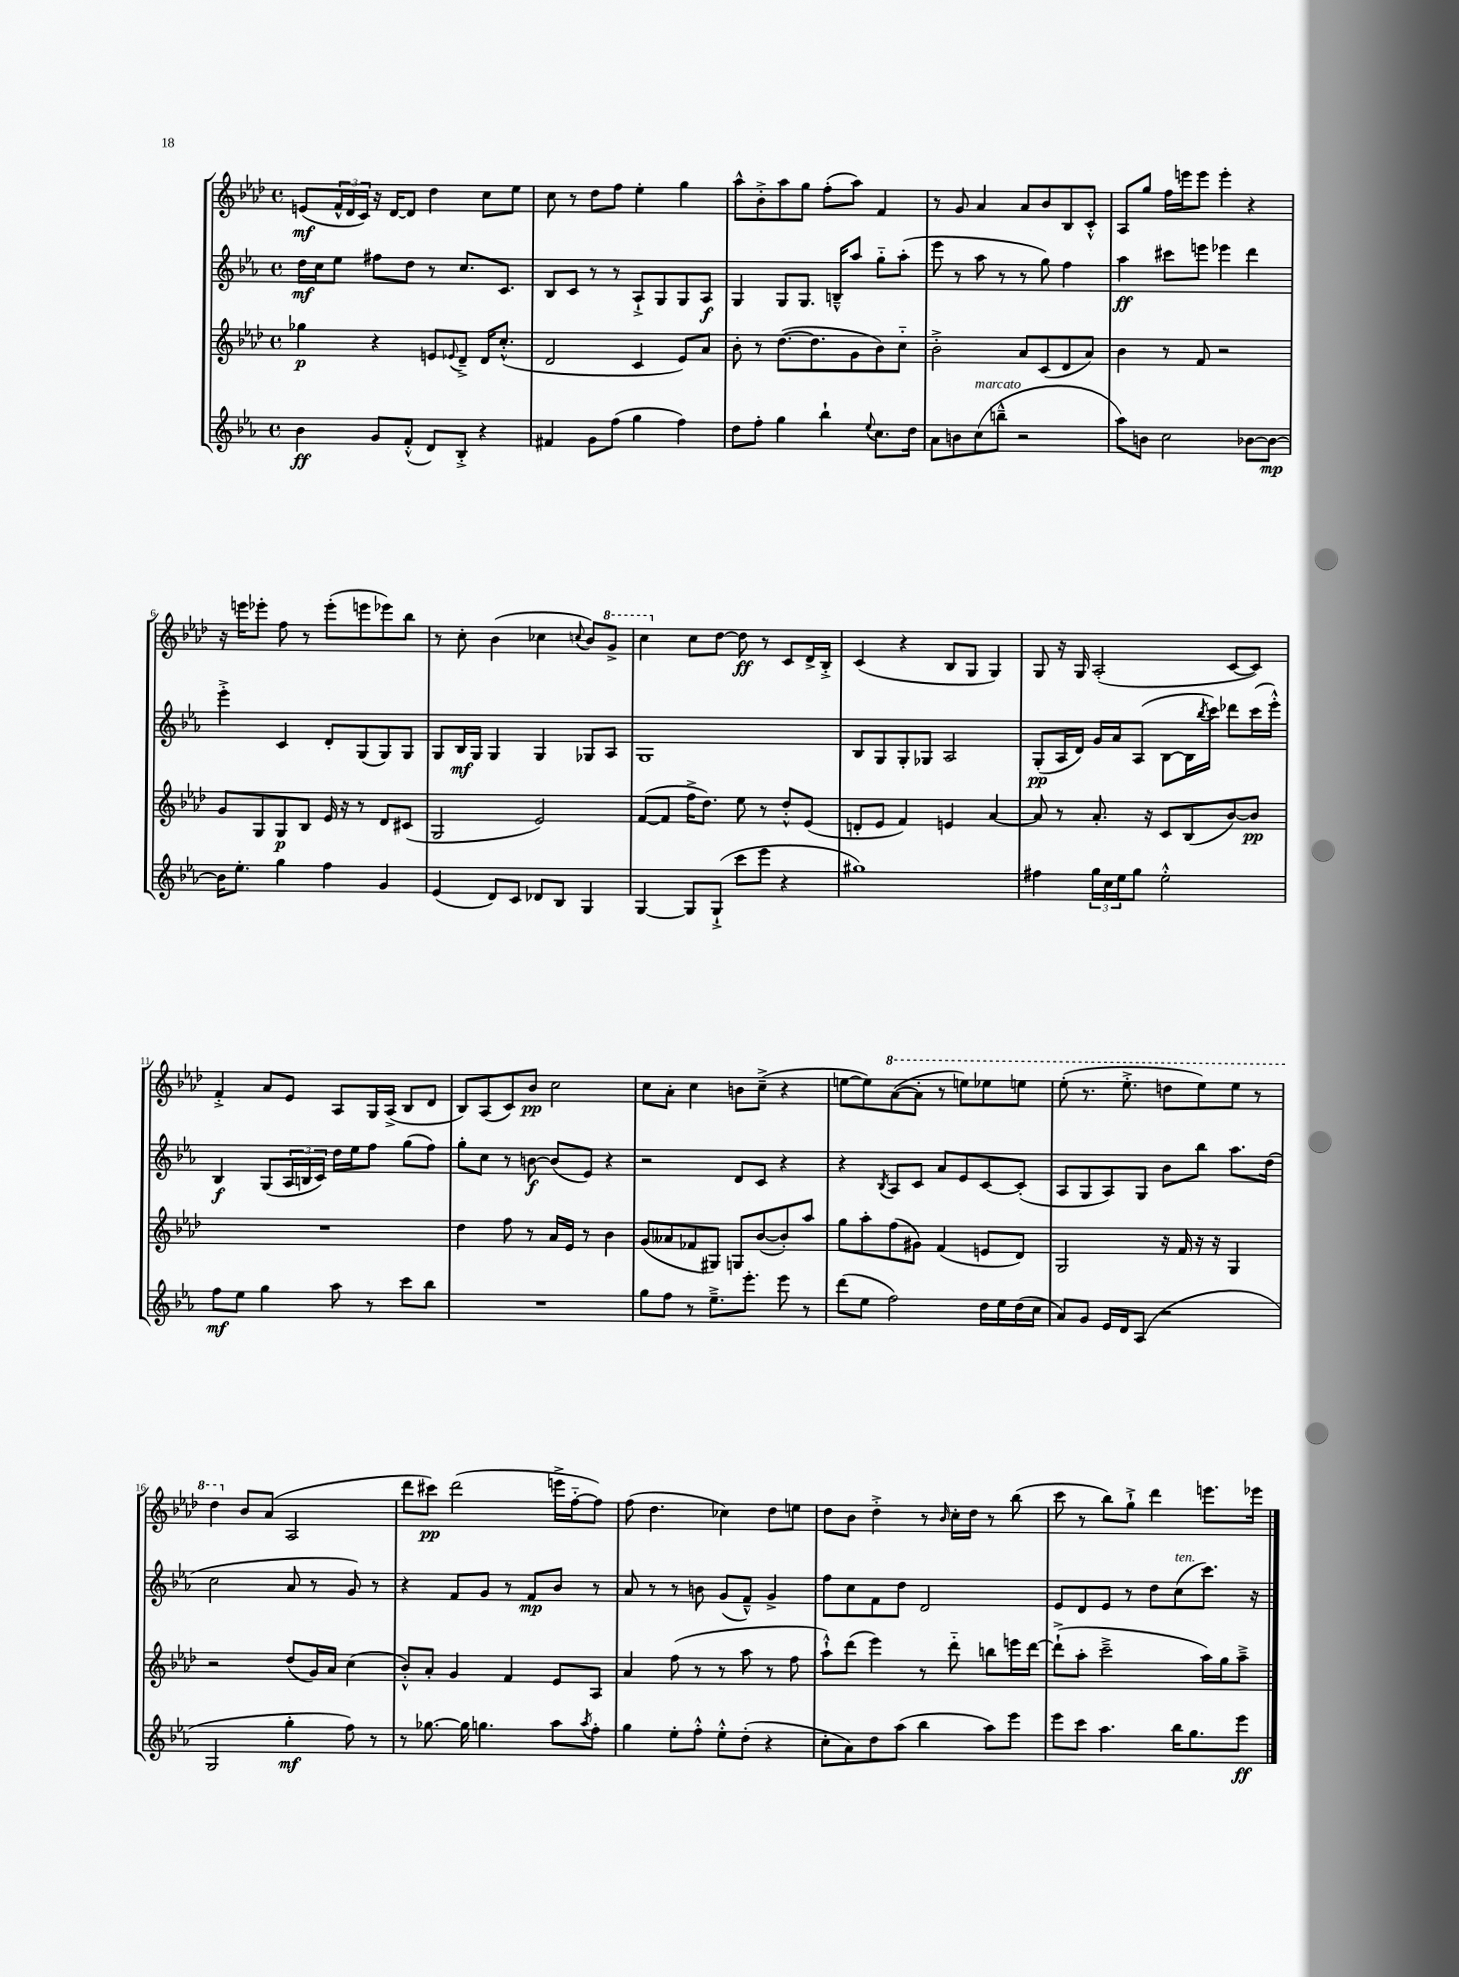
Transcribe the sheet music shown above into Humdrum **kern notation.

**kern	**kern	**kern	**kern
*staff4	*staff3	*staff2	*staff1
*clefG2	*clefG2	*clefG2	*clefG2
*k[b-e-a-]	*k[b-e-a-d-]	*k[b-e-a-]	*k[b-e-a-d-]
*M4/4	*M4/4	*M4/4	*M4/4
*met(c)	*met(c)	*met(c)	*met(c)
4b-	4gg-	16dd	(8e
.	.	16cc	.
.	.	8ee-	24f^^
.	.	.	24d-
.	.	.	24c)
8g	4r	8ff#	16r
.	.	.	[16d-
(8f'^^	.	8dd	8d-]
8d)	8e	8r	4dd-
.	8qqe-	.	.
8B-'^	8d-~^	8.cc	.
4r	16d-	.	8cc
.	(8.cc'^^	8.c	.
.	.	.	8ee-
=	=	=	=
4f#	2d-	8B-	8cc
.	.	8c	8r
8g	.	8r	8dd-
(8ff	.	8r	8ff
4gg	4c	8A-`^	4ee-'
.	.	8G	.
4ff)	8e-)	8G	4gg
.	8a-	8A-	.
=	=	=	=
8dd	8b-'	4G	8aa-^^
8ff'	8r	.	8b-'^
4gg	([8.dd-	8G	8aa-
.	.	8.G	8gg
.	8.dd-]	.	.
4bb-`	.	.	(8ff'
.	.	16B~^^	.
.	8g	8aa-	8aa-)
8qqee-	.	.	.
8.cc	8b-)	8gg'~	4f
.	8cc'~	(8aa-'	.
16dd	.	.	.
=	=	=	=
8a-	2b-'^	8eee-	8r
8b	.	8r	8g
(8cc	.	8aa-	4a-
8bb~^^	.	8r	.
2r	8a-	8r	8a-
.	(8c	8gg)	8b-
.	8d-	4ff	8B-
.	8a-)	.	8c'^^
=	=	=	=
8aa-)	4b-	4aa-	8A-
8b	.	.	8gg
2cc	8r	8ccc#	16ff
.	.	.	16eee
.	8f	8eee	8eee
.	2r	4eee-	4eee'
[8b-	.	4ddd	4r
8b-_	.	.	.
=	=	=	=
16b-]	8g	4eee-'^	16r
8.ee-'	.	.	16eee
.	8G	.	8eee-'
4gg	8G	4c	8ff
.	8B-	.	8r
4ff	16e-	8d'	(8eee-'
.	16r	.	.
.	8r	(8G	8eee
4g	8d-	8G)	8eee-)
.	(8c#	8G	8bb-
=	=	=	=
(4e-	2G	8G	8r
.	.	16B-	8cc'
.	.	16G	.
8d)	.	4G	(4b-
8c	.	.	.
8d-	2e-)	4G	4cc-
8B-	.	.	.
.	.	.	8qqcc
4G	.	8G-	8b-)
.	.	8A-	8gg^
=	=	=	=
[4G	([8f	1G	4ccc
.	8f]	.	.
8G]	16ff^	.	8cc
.	8.dd-)	.	.
(8G`^	.	.	[8dd-
8ccc	8ee-	.	8dd-]
8eee-	8r	.	8r
4r	8dd-'^^	.	8c
.	(8e-	.	16d-^
.	.	.	16B-'^
=	=	=	=
1gg#)	8d'	8B-	(4c
.	8e-	8G	.
.	4f)	8G'	4r
.	.	8G-	.
.	4e	2A-	8B-
.	.	.	8G
.	[4a-	.	4G)
=	=	=	=
4ff#	8a-]	(8G'	8G
.	8r	16A-	16r
.	.	16d)	16G
24gg	8.a-'	16g	(2A-'
24cc	.	.	.
.	.	16a-	.
24ee-	.	.	.
8gg	.	(8A-	.
.	16r	.	.
2ee-'^^	8c	[8B-	.
.	(8B-	16B-]	.
.	.	8qbb-	.
.	.	16ccc)	.
.	[8b-)	8ddd-	[8c
.	8b-]	(16ccc	8c])
.	.	16eee-'^^)	.
=	=	=	=
8ff	1r	4B-	4f'^
8ee-	.	.	.
4gg	.	(8G	8a-
.	.	24A-	8e-
.	.	24B	.
.	.	24c)	.
8aa-	.	16dd	8A-
.	.	16ee-	.
8r	.	8ff	16G
.	.	.	(16A-^
8ccc	.	(8gg	8B-
8bb-	.	8ff)	8d-
=	=	=	=
1r	4dd-	8gg'	8B-)
.	.	8cc	(8A-
.	8ff	8r	8c)
.	8r	[8b	8b-
.	16a-	(8b]	2cc
.	16e-	.	.
.	8r	8e-)	.
.	4b-	4r	.
=	=	=	=
8gg	(8g	2r	8cc
8ff	8a--	.	8a-'
8r	8f-	.	4cc
8.ee-~^	8G#)	.	.
.	8G	8d	8b
8.eee-'	.	.	.
.	([8b-	8c	(8cc~^
8eee-	8b-'])	4r	4r
8r	8aa-	.	.
=	=	=	=
(8ddd	8gg	4r	[8ee
8ee-	8aa-'	.	8ee])
.	.	8qB-	.
2ff)	(8ff	8A-	([8aa-
.	8g#)	8c	8aa-']
.	(4f	8a-	8r
.	.	8e-	8eee)
16dd	8e	[8c	8eee-
16ee-	.	.	.
(16dd	8d-)	(8c']	8eee
16cc	.	.	.
=	=	=	=
8a-)	2G	8A-	(8eee-'
8g	.	8G	8.r
16e-	.	8A-)	.
16d	.	.	8.eee-'^
(8A-	.	8G	.
2r	16r	8b-	8ddd
.	16f	.	.
.	16r	8bb-	8eee-)
.	16r	.	.
.	4G	8.aa-	8eee-
.	.	.	8r
.	.	(16dd	.
=	=	=	=
2G	2r	2cc	4ddd-
.	.	.	8b-
.	.	.	(8a-
4gg'	(8dd-	8a-	2A-
.	16g)	8r	.
.	16a-	.	.
8ff)	(4cc	8g)	.
8r	.	8r	.
=	=	=	=
8r	8b-'^^)	4r	8ddd-
[8.gg-	8a-'	.	8ccc#)
.	4g	8f	(2ddd-
16gg-]	.	.	.
4.gg	.	8g	.
.	4f	8r	.
.	.	8f	.
8aa-	8e-	8b-	16eee^
.	.	.	[16ff'~
8qaa-	.	.	.
8ff'	8A-	8r	8ff])
=	=	=	=
4gg	4a-	8a-	(8ff
.	.	8r	4.dd-
8ee-'	(8ff	8r	.
8ff'^^	8r	8b	.
8ee-'^^	8r	(8g	4cc-)
(8dd'	8aa-	8f~^^)	.
4r	8r	4g^	8dd-
.	8ff	.	8ee
=	=	=	=
8cc'	8aa-`^^)	8ff	8dd-
8a-)	(8ddd-	8cc	8b-
8dd	4eee-)	8f	4dd-'^
(8aa-	.	8dd	.
4bb-	8r	2d	8r
.	.	.	16qqb-
.	8ddd-'~	.	16cc'
.	.	.	16dd-
8aa-)	8bb	.	8r
8eee-	16eee	.	(8bb-
.	[16ddd-	.	.
=	=	=	=
8eee-	(8ddd-`^]	8e-	8ccc
8ccc	8aa-'	8d	8r
4.aa-	2ccc~^	8e-	8bb-)
.	.	8r	8gg`^
.	.	8dd	4ddd-
16bb-	.	(8cc	.
8.gg	.	.	.
.	16aa-)	8.ccc)	8.eee
.	16gg	.	.
8eee-	8aa-~^	.	.
.	.	16r	16eee-
==	==	==	==
*-	*-	*-	*-
